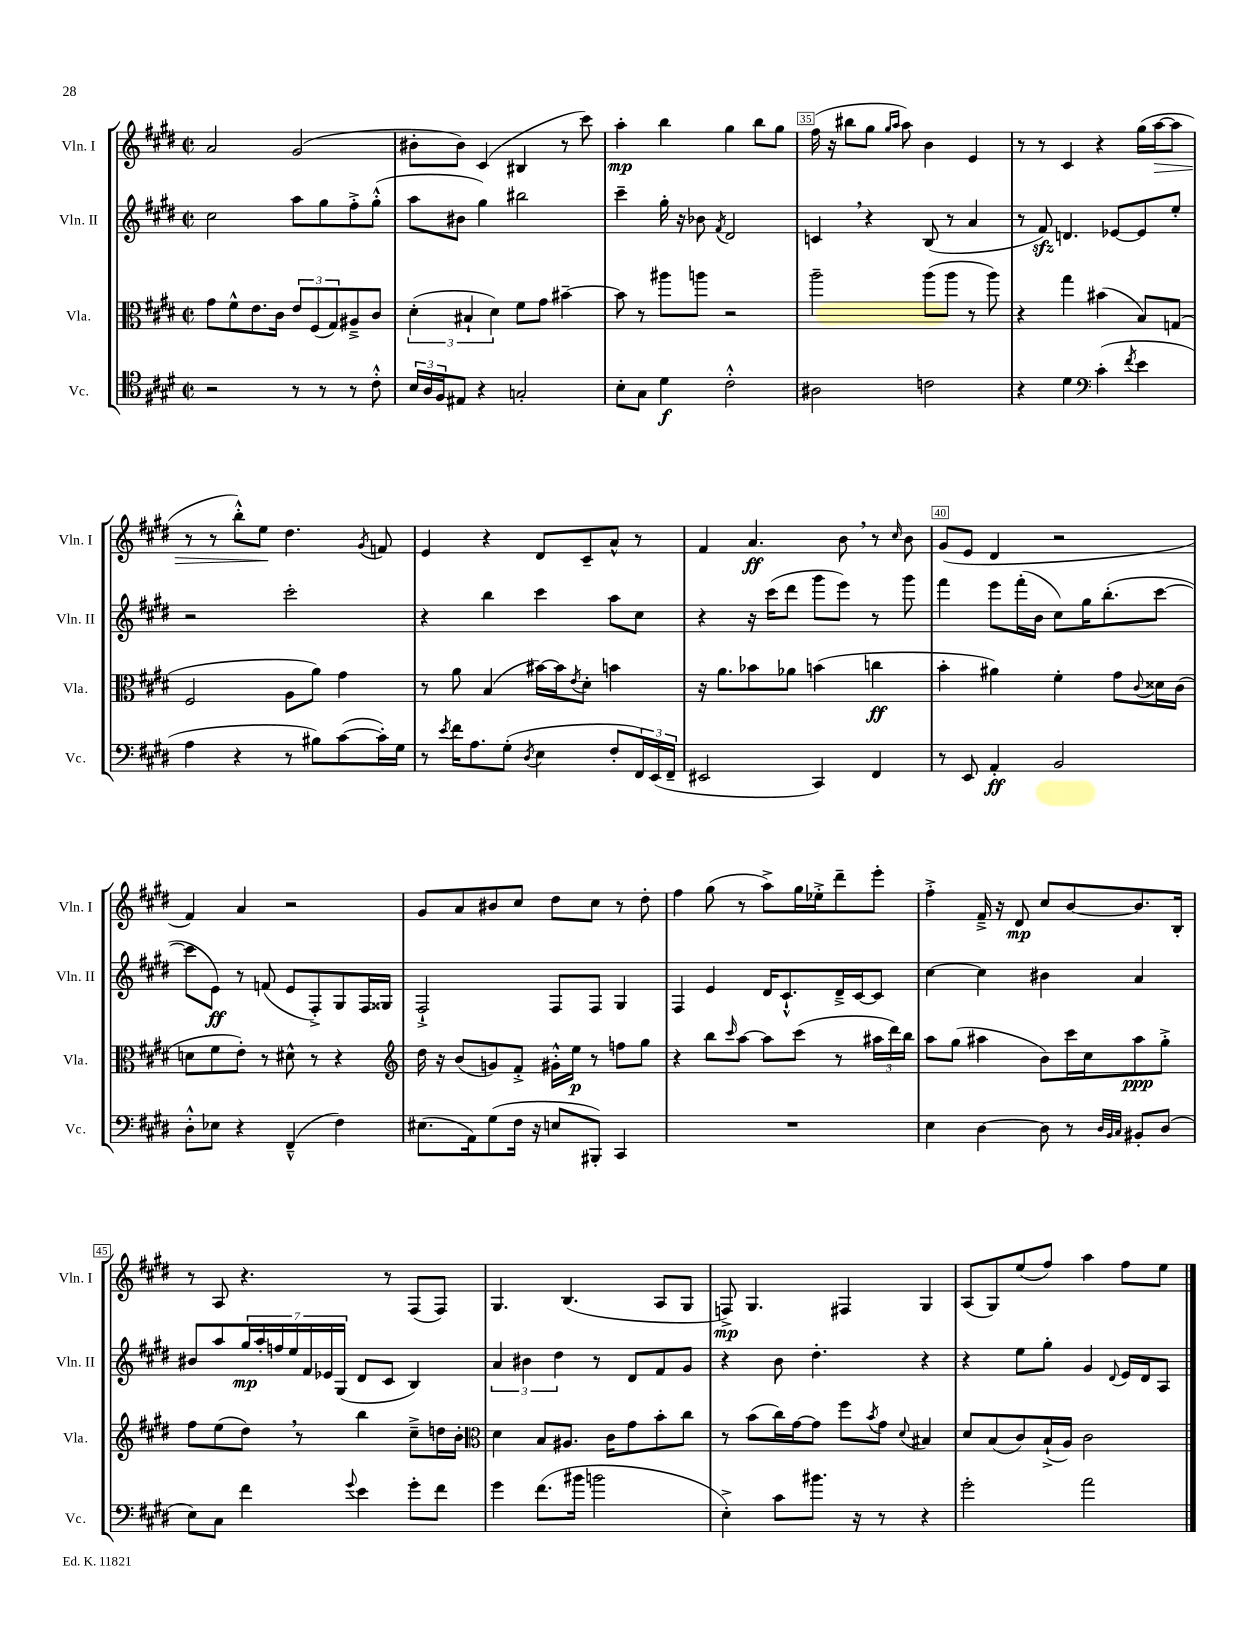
<<
\new StaffGroup <<
\new Staff = "s0" \with { instrumentName = "Vln. I" shortInstrumentName = "Vln. I" } {
    \clef treble \key e \major \defaultTimeSignature \time 2/2
    a'2 gis'2( |
    bis'8-. bis'8) cis'4( bis4 r8 cis'''8) |
    a''4-.\mp b''4 gis''4 b''8 gis''8 |
    fis''16( r16 bis''8 gis''8 \grace { gis''16 a''16 } a''8) b'4 e'4 |
    r8 r8 cis'4 r4 gis''16( a''16~\> a''8 |
    r8 r8 b''8-.-^) e''8\! dis''4. \acciaccatura { gis'8 } f'8 |
    e'4 r4 dis'8 cis'8-- a'8-^ r8 |
    fis'4 a'4.\ff b'8 \breathe r8 \grace { cis''16 } b'8 |
    gis'8( e'8 dis'4 r2 |
    fis'4) a'4 r2 |
    gis'8 a'8 bis'8 cis''8 dis''8 cis''8 r8 dis''8-. |
    fis''4 gis''8( r8 a''8->) gis''16 ees''16-.-> dis'''8-- e'''8-. |
    fis''4-.-> fis'16---> r16 dis'8\mp cis''8 b'8~ b'8. b16-. |
    r8 a8 r4. r8 fis8( fis8) |
    gis4. b4.( a8 gis8 |
    f8->\mp) gis4. fis4 gis4 |
    a8( gis8) e''8( fis''8) a''4 fis''8 e''8 \bar "|." |
}
\new Staff = "s1" \with { instrumentName = "Vln. II" shortInstrumentName = "Vln. II" } {
    \clef treble \key e \major \defaultTimeSignature \time 2/2
    cis''2 a''8 gis''8 fis''8-.-> gis''8-.-^( |
    a''8 bis'8 gis''4) bis''2 |
    cis'''4-- gis''16-. r16 bes'8 \acciaccatura { fis'8 } dis'2 |
    c'4 \breathe r4 b8( r8 a'4 |
    r8 fis'8\sfz) d'4. ees'8~ ees'8 e''8-. |
    r2 cis'''2-. |
    r4 b''4 cis'''4 a''8 cis''8 |
    r4 r16 cis'''16( dis'''8 gis'''8 e'''8) r8 gis'''8 |
    fis'''4 e'''8 fis'''16-.( b'16 cis''8) gis''16 b''8.-.( cis'''8~ |
    cis'''8 e'8\ff) r8 f'8( e'8 fis8-.->) gis8 fis16 gisis16 |
    fis2-!-> fis8 fis8 gis4 |
    fis4 e'4 dis'16 cis'8.-!-^ dis'16---> cis'16~ cis'8 |
    cis''4~ cis''4 bis'4 a'4 |
    bis'8 a''8 \tuplet 7/4 { gis''16\mp a''16-. f''16 e''16 fis'16 ees'16 gis16( } dis'8 cis'8 b4) |
    \tuplet 3/2 { a'4 bis'4 dis''4 } r8 dis'8 fis'8 gis'8 |
    r4 b'8 dis''4.-. r4 |
    r4 e''8 gis''8-. gis'4 \appoggiatura { dis'8 } e'16 dis'16 a8 \bar "|." |
}
\new Staff = "s2" \with { instrumentName = "Vla." shortInstrumentName = "Vla." } {
    \clef alto \key e \major \defaultTimeSignature \time 2/2
    gis'8 fis'8-^ e'8. cis'16 \tuplet 3/2 { e'8 fis8( gis8) } ais8---> cis'8 |
    \tuplet 3/2 { dis'4-.( bis4-! dis'4) } fis'8 gis'8 bis'4~-- |
    bis'8 r8 ais''8 a''8 r2 |
    a''2-- a''8( a''8 r8 a''8) |
    r4 gis''4 bis'4( b8) g8( |
    fis2 a8 a'8) gis'4 |
    r8 a'8 b4( bis'16~) bis'16 \acciaccatura { e'8 } dis'8-. b'4 |
    r16 a'8. bes'8 aes'8 b'4( c''4\ff |
    b'4-. ais'4) fis'4-. gis'8 \appoggiatura { cis'8 } disis'16 cis'16( |
    d'8 fis'8 e'8-.) r8 dis'8-^ r8 r4 |
    \clef treble dis''16 r16 b'8( g'8) fis'8-.-> gis'16-.-^ e''16\p r8 f''8 gis''8 |
    r4 b''8 \grace { cis'''16 } a''8~ a''8 cis'''8( r8 \tuplet 3/2 { ais''16 dis'''16) b''16 } |
    a''8 gis''8( ais''4 b'8) cis'''16 cis''16 ais''8\ppp gis''8-.-> |
    fis''8 e''8( dis''8) \breathe r8 b''4 cis''8---> d''16 b'16-. |
    \clef alto dis'4 b8 ais8. cis'16 gis'8 b'8-. cis''8 |
    r8 b'8( cis''16) gis'16~ gis'8 fis''8 \acciaccatura { b'8 } gis'8 \appoggiatura { dis'8 } bis4 |
    dis'8 b8( cis'8) b16-!->( a16) cis'2 \bar "|." |
}
\new Staff = "s3" \with { instrumentName = "Vc." shortInstrumentName = "Vc." } {
    \clef tenor \key e \major \defaultTimeSignature \time 2/2
    r2 r8 r8 r8 cis'8-.-^ |
    \tuplet 3/2 { b16 a16 fis16 } eis8 r4 g2-. |
    b8-. gis8 dis'4\f cis'2-.-^ |
    ais2 c'2 |
    r4 dis'4 \clef bass cis'4-.( \acciaccatura { fis'8 } e'4 |
    a4 r4 r8 bis8) cis'8~( cis'16-.) gis16 |
    r8 \acciaccatura { e'8 } fis'16 a8. gis8-.( \acciaccatura { dis8 } e4 fis8-. \tuplet 3/2 { fis,16) e,16( fis,16-- } |
    eis,2 cis,4) fis,4 |
    r8 e,8 a,4-.\ff b,2 |
    dis8-.-^ ees8 r4 fis,4---^( fis4) |
    eis8.( a,16) gis8( fis16 r16 e8 bis,,8-.) cis,4 |
    R1 |
    e4 dis4~ dis8 r8 \grace { dis32 b,32 cis32 } bis,8-. dis8( |
    e8) cis8 fis'4 \appoggiatura { gis'8 } e'4 gis'8-. fis'8 |
    gis'4 fis'8.( bis'16 b'2 |
    e4-.->) cis'8 bis'8. r16 r8 r4 |
    gis'2-. a'2 \bar "|." |
}
>>
>>
\layout { \context { \Score currentBarNumber = #32 \override BarNumber.break-visibility = ##(#f #t #t) barNumberVisibility = #(every-nth-bar-number-visible 5) \override BarNumber.stencil = #(make-stencil-boxer 0.1 0.3 ly:text-interface::print) } }
